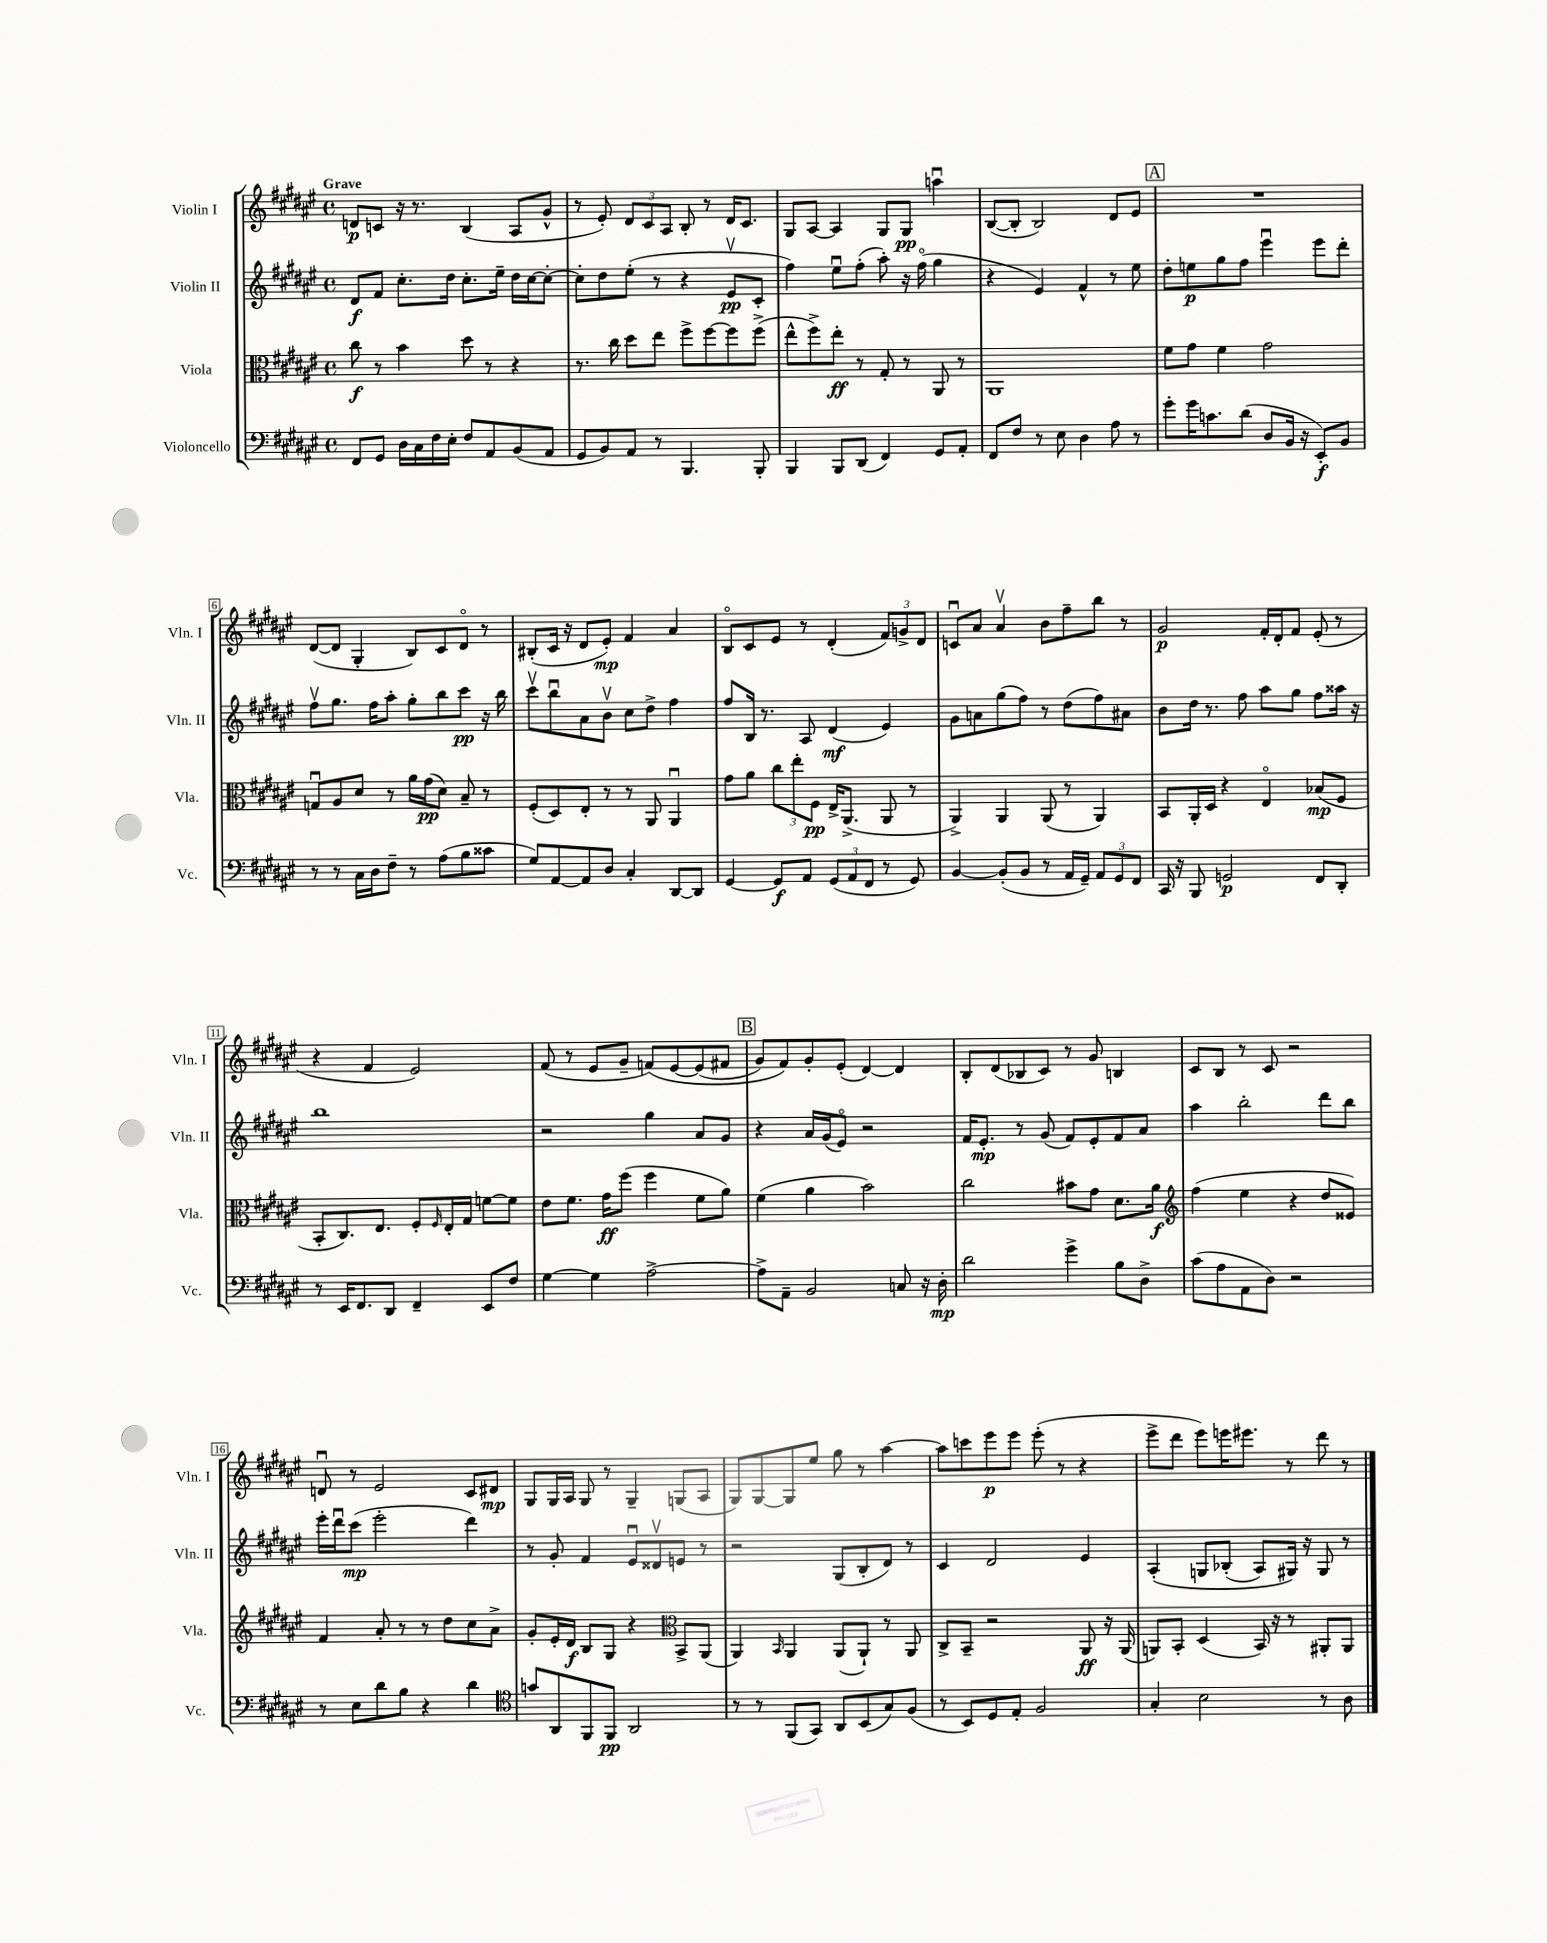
<<
\new StaffGroup <<
\new Staff = "s0" \with { instrumentName = "Violin I" shortInstrumentName = "Vln. I" } {
    \clef treble \key fis \major \defaultTimeSignature \time 4/4 \tempo "Grave"
    d'8\p c'8 r16 r8. b4( ais8 gis'8-^ |
    r8 eis'8-.) \tuplet 3/2 { dis'8 cis'8 ais8 } b8-. r8 dis'16 cis'8. |
    gis8 ais8~ ais4 gis8 gis8\pp a''4\downbow |
    b8~( b8-. b2) dis'8 eis'8 |
    \mark \markup { \box "A" } R1 |
    dis'8~( dis'8 gis4-. b8) cis'8 dis'8\flageolet r8 |
    bis8-.( cis'16 r16 dis'8 eis'8-.\mp) fis'4 ais'4 |
    b8\flageolet cis'8 eis'8 r8 dis'4-.( \tuplet 3/2 { fis'8) g'8-> dis'8 } |
    c'8\downbow ais'8 ais'4\upbow b'8 fis''8-- b''8 r8 |
    gis'2\p fis'16-. dis'16-. fis'8 eis'8-.( r8 |
    r4 fis'4 eis'2) |
    fis'8( r8 eis'8 gis'8-- f'8)\( eis'8~ eis'8( fis'8 |
    \mark \markup { \box "B" } gis'8) fis'8\) gis'8-. eis'8-.( dis'4~) dis'4 |
    b8-. dis'8( bes8 cis'8) r8 gis'8 b4 |
    cis'8 b8 r8 cis'8 r2 |
    d'8\downbow r8 eis'2 cis'8 dis'8\mp |
    gis8 gis16 ais16 gis8 r8 gis4-- g8( ais8 |
    gis8) gis8~ gis8 eis''8 gis''8 r8 ais''4~ |
    ais''8 c'''8 eis'''8\p eis'''8 eis'''8-.( r8 r4 |
    eis'''8-> dis'''8 eis'''8) e'''16 eis'''8. r8 dis'''8 r8 \bar "|." |
}
\new Staff = "s1" \with { instrumentName = "Violin II" shortInstrumentName = "Vln. II" } {
    \clef treble \key fis \major \defaultTimeSignature \time 4/4
    dis'8\f fis'8 cis''8.-. dis''16 cis''8.-. eis''16-- dis''16 cis''16~ cis''8~-. |
    cis''8-. dis''8 eis''8-.( r8 r4 eis'8\upbow\pp cis'8-. |
    fis''4) eis''8\downbow fis''8-.( ais''8-.) r16 fis''16\flageolet( gis''4 |
    r4 eis'4) fis'4-^ r8 eis''8 |
    \mark \markup { \box "A" } dis''8-. e''8\p gis''8 fis''8 eis'''4\downbow eis'''8 dis'''8-. |
    fis''8\upbow gis''8. fis''16 ais''8-. gis''8-. b''8 cis'''8\pp r16 b''16 |
    cis'''8\upbow b''8\downbow ais'8 b'8\upbow cis''8 dis''8-> fis''4 |
    fis''8 b16 r8. ais8 dis'4\mf( eis'4) |
    gis'8 a'8 gis''8( fis''8) r8 dis''8( fis''8) ais'8 |
    b'8 dis''16 r8. fis''8 ais''8 gis''8 fis''8 aisis''16 r16 |
    b''1 |
    r2 gis''4 ais'8 gis'8 |
    \mark \markup { \box "B" } r4 ais'16 gis'16( eis'8\flageolet) r2 |
    fis'16 eis'8.-.\mp r8 gis'8( fis'8) eis'8-. fis'8 ais'8 |
    ais''4 b''2-. dis'''8 b''8 |
    eis'''16-. dis'''16\downbow cis'''8\mp( eis'''2-. dis'''4) |
    r8 gis'8-. fis'4 eis'8\downbow disis'8\upbow e'8 r8 |
    r2 gis8( b8-. dis'8) r8 |
    cis'4 dis'2 eis'4 |
    ais4-.\( g8 bes8-.( ais8) gis16\) r16 gis8 r8 \bar "|." |
}
\new Staff = "s2" \with { instrumentName = "Viola" shortInstrumentName = "Vla." } {
    \clef alto \key fis \major \defaultTimeSignature \time 4/4
    cis''8\f r8 b'4 dis''8 r8 r4 |
    r8. cis''16 dis''8 eis''8 fis''8-> fis''8~ fis''8 fis''8->( |
    eis''8-^ fis''8->) eis''8-.\ff r8 gis8-. r8 ais,8 r8 |
    ais,1 |
    \mark \markup { \box "A" } fis'8 gis'8 fis'4 gis'2 |
    g8\downbow ais8 dis'8 r8 ais'16 gis'16\pp( dis'8) b8-- r8 |
    fis8-.( dis8) eis8-. r8 r8 ais,8 ais,4\downbow |
    gis'8 ais'8 \tuplet 3/2 { cis''8 eis''8-. fis8\pp } eis16-> ais,8.->( ais,8 r8 |
    ais,4->) ais,4 ais,8( r8 ais,4) |
    b,8 ais,16-. dis16 r4 eis4\flageolet bes8\mp( fis8 |
    b,8-. cis8.) eis8. fis8-. \grace { fis16 } eis16-. gis16 f'8~ f'8 |
    eis'8 fis'8. gis'16\ff fis''8( fis''4 fis'8 ais'8) |
    \mark \markup { \box "B" } fis'4( ais'4 b'2) |
    cis''2 bis'8 gis'8 dis'8. ais'16\f |
    \clef treble fis''4( eis''4 r4 dis''8 eisis'8) |
    fis'4 ais'8-. r8 r8 dis''8 cis''8 ais'8-> |
    gis'8-. eis'16-. dis'16\f b8 gis8 r4 \clef alto b,8-> ais,8( |
    ais,4) \grace { b,16 } ais,4 ais,8( ais,8-!) r8 ais,8 |
    cis8-> b,8-- r2 ais,8\ff r16 ais,16( |
    a,8) b,8-. dis4( b,16) r16 r8 ais,8-. ais,8 \bar "|." |
}
\new Staff = "s3" \with { instrumentName = "Violoncello" shortInstrumentName = "Vc." } {
    \clef bass \key fis \major \defaultTimeSignature \time 4/4
    fis,8 gis,8 dis16 cis16 fis16 eis16-. fis8 ais,8 b,8( ais,8 |
    gis,8 b,8) ais,8 r8 b,,4. b,,8-. |
    b,,4 b,,8 dis,8( fis,4) gis,8 ais,8-. |
    fis,8 fis8 r8 eis8 dis4 ais8 r8 |
    \mark \markup { \box "A" } gis'8-. gis'16 c'8. dis'8( dis8 b,16 r16 eis,8-.\f) b,8 |
    r8 r8 cis16 dis16 fis8-- r8 ais8( b8 cisis'8 |
    gis8) ais,8~ ais,8 dis8 cis4-. dis,8~ dis,8 |
    gis,4~ gis,8\f ais,8 \tuplet 3/2 { gis,8( ais,8 fis,8 } r8 gis,8) |
    b,4~ b,8-.( b,8 r8 ais,16 gis,16--) \tuplet 3/2 { ais,8 gis,8 fis,8 } |
    cis,16 r16 b,,8 g,2\p fis,8 dis,8-. |
    r8 eis,16 fis,8. dis,8 fis,4-- eis,8 fis8 |
    gis4~ gis4 ais2~-> |
    \mark \markup { \box "B" } ais8-> ais,8-- b,2 c8 r16 dis16-.\mp |
    dis'2 gis'4-> b8 dis8-> |
    cis'8( ais8 ais,8 dis8) r2 |
    r8 eis8 dis'8 b8 r4 dis'4 |
    \clef tenor g'8 ais,8 fis,8 fis,8\pp ais,2 |
    r8 r8 fis,8( gis,8) ais,8 b,8( gis8) fis8( |
    r8 b,8) dis8 eis8-. fis2 |
    gis4-. b2 r8 ais8 \bar "|." |
}
>>
>>
\layout { \context { \Score \override BarNumber.stencil = #(make-stencil-boxer 0.1 0.3 ly:text-interface::print) } }
